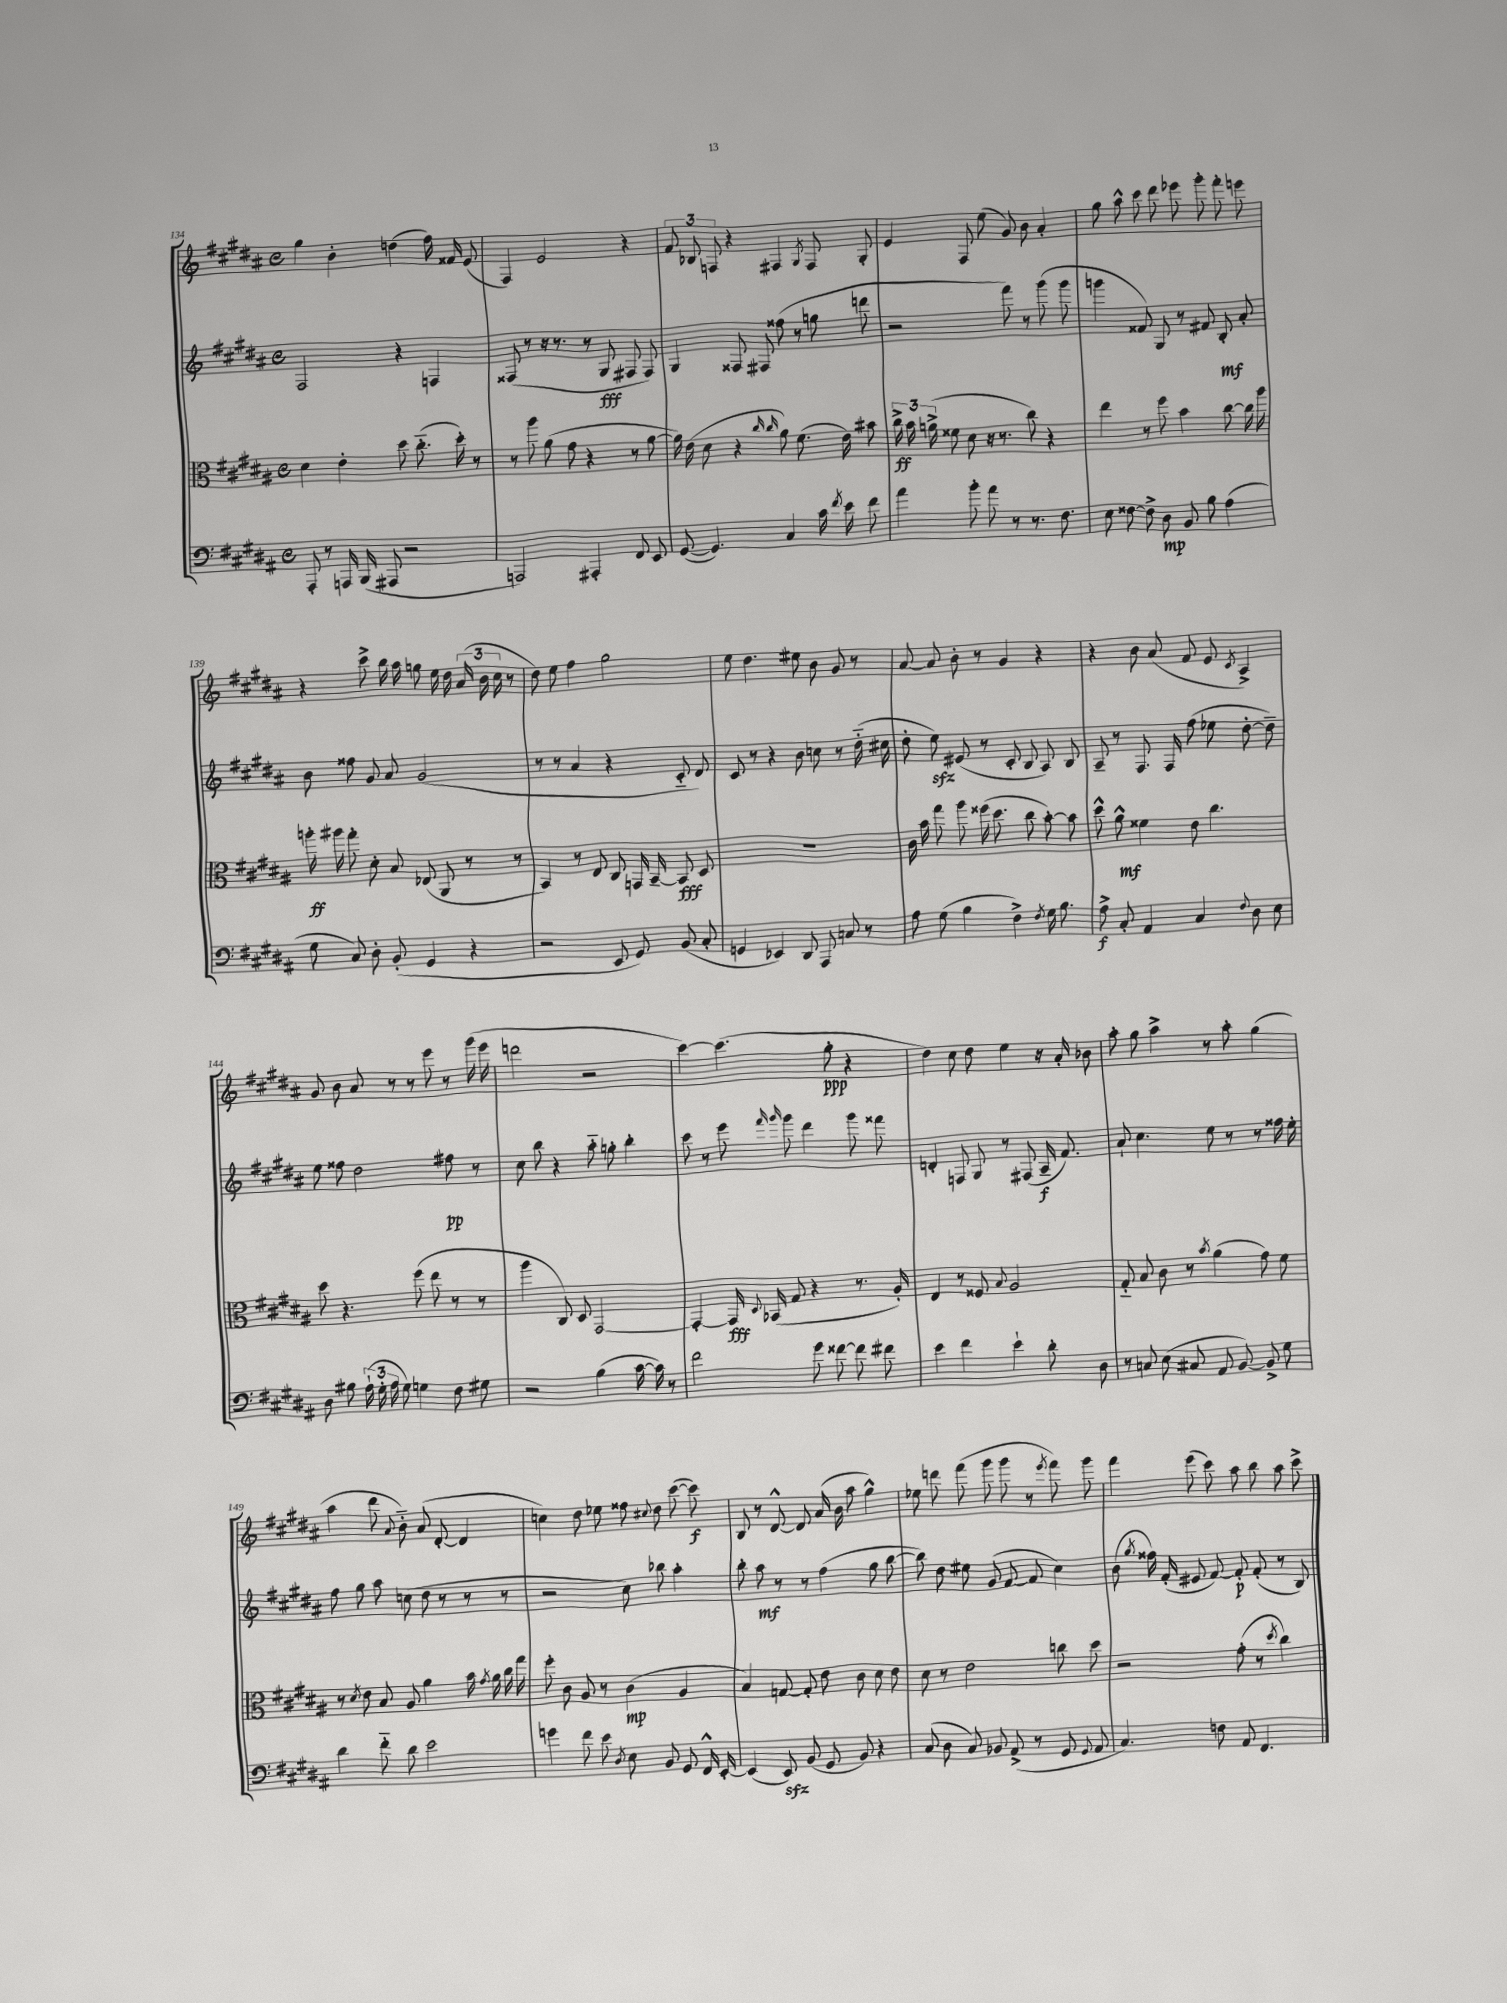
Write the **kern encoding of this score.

**kern	**kern	**kern	**kern
*staff4	*staff3	*staff2	*staff1
*clefF4	*clefC3	*clefG2	*clefG2
*k[f#c#g#d#a#]	*k[f#c#g#d#a#]	*k[f#c#g#d#a#]	*k[f#c#g#d#a#]
*M4/4	*M4/4	*M4/4	*M4/4
*met(c)	*met(c)	*met(c)	*met(c)
8AAA#'	4d#	2F#	4gg#
8r	.	.	.
16AAA	4e'	.	4b'
(16BBB	.	.	.
8AAA#	.	.	.
2r	8dd#	4r	(4dd
.	(8.cc#'~	.	.
.	.	4F	16ff#)
.	16dd#')	.	16f##
.	8r	.	(8e
=	=	=	=
2AAA)	8r	(8F##	4F#)
.	8aa#	8r	.
.	(8a#	16r	2e
.	.	8.r	.
.	8g#	.	.
4AAA#'	4r	8r	.
.	.	8G#	.
8FF#	8r	8F#	4r
8EE	[8a#	8F#)	.
=	=	=	=
([8GG#	16a#])	4G#	12f#
.	(16e	.	.
.	.	.	12B-
4.GG#])	8d#	.	.
.	.	.	12F
.	4r	8F##	4r
.	.	8F#	.
.	16qqcc#	.	.
.	16qqcc#	.	.
4C#	8a#)	(8ff##	4F#
.	(8.f#	8r	.
.	.	.	8qG#
16c#	.	8gg	8F#
8qf#	.	.	.
16e	16e)	.	.
8f#	8b#	8ddd	8G#'
=	=	=	=
4a#	24cc#^	2r	4e
.	24b	.	.
.	(24a^	.	.
.	8f##	.	.
8b'	8d#	.	8F#
8a#	16r	.	(8ee
.	8.r	.	.
8r	.	8fff#)	8g#)
8.r	8cc#)	8r	8b
.	4r	(8ggg#	4a#'
8.F#	.	.	.
.	.	8ggg#	.
=	=	=	=
8E	4ee	4ggg	8gg#
[8F##	.	.	8aa#^^
8F##^]	8r	8f##)	8ccc#
8D#	8ff#	8G#	8ddd#
8BB	4b	8r	8eee-
8B	.	8f#	8ggg#'
(4A#	[8cc#	8B'	8fff#'
.	16cc#]	8a#'	8eee
.	16aa#	.	.
=	=	=	=
8G#	16aa'	8b	4r
.	16aa#	.	.
8C#)	8gg#'	8ff##	.
8D#'	8d#'	8g#	8ccc#^
(8BB'	8B	8a#	16bb
.	.	.	16aa#
4GG#	(8E-	(2g#	8gg
.	8AA#	.	16ee
.	.	.	16dd#
4r	8r	.	(24a#
.	.	.	24b
.	.	.	24cc#
.	8r	.	8r
=	=	=	=
2r	4BB)	8r	8dd#)
.	.	8r	8ee
.	8r	4a#	4ff#
.	8E	.	.
8EE	8C#	4r	2gg#
8GG#)	16GG	.	.
.	[16BB~	.	.
(8BB	8BB]	8c#'~	.
8C#'	8D#	8d#)	.
=	=	=	=
4GG	1r	8c#	8ee
.	.	8r	4.dd#
4EE-)	.	4r	.
8DD#	.	8b	8ee#
8AAA#	.	8cc	8b
8C	.	8r	8g#
8r	.	(16dd#'~	8r
.	.	16cc#	.
=	=	=	=
8A#	16c#	8dd#'	[8a#
.	16b	.	.
(8G#	8gg#	8ee)	8a#]
4B	8aa#	(8e#	8b'
.	(16ff##	8r	8r
.	8.dd#	.	.
4F#^)	.	8c#'	4g#
.	8cc#	8B	.
8qF#	.	.	.
16G#	[8b')	8A#)	4r
8.B	.	.	.
.	8b]	8B	.
=	=	=	=
8A#^	8dd#^^	8A#~	4r
8C#'	8a#^^	8r	.
4AA#	4f##	8.F#	8b
.	.	.	(8a#
.	.	16F#	.
4C#	8e	(8ff#	8f#
.	4.cc#	8ee-	8e
8qqF#	.	.	8qc#
8D#	.	[8dd#'	4A#^)
8E	.	8dd#~])	.
=	=	=	=
8D#	8dd#	8ee	8g#
8B#	4.r	8ff##	8b
(24A#`	.	2dd#	8a#
24G#'	.	.	.
24A#	.	.	.
8G#)	.	.	8r
4G	(8ff#	.	8r
.	8ee	.	8eee
8F#	8r	8ff#	8r
8G#	8r	8r	(16ggg#
.	.	.	16eee
=	=	=	=
2r	4aa#	8cc#	2ddd
.	.	8bb	.
.	8C#)	4r	.
.	8D#	.	.
(4B	[2GG#	8aa#'~	2r
.	.	8gg'	.
[16c#	.	4bb'	.
16c#])	.	.	.
8r	.	.	.
=	=	=	=
2f#	4GG#'_	8ccc#	[4ccc#)
.	.	8r	.
.	16GG#]	8eee	(4.ccc#]
.	8qqD#	.	.
.	(16BB-	.	.
.	.	16qqfff#	.
.	.	16qqggg#	.
.	8G#	8ggg#	.
8g#	4r	4ddd#	.
[8f##	.	.	8gg#'
8f##]	8.r	8ggg#	4r
8f#	.	8fff##	.
.	16A#')	.	.
=	=	=	=
4e	4E	4d'	4dd#)
4f#	8r	8F	8cc#
.	8F##	8G#	8dd#
.	8qqB	.	.
4e`	2A#	8r	4ee
.	.	(8F#	.
8d#'	.	16A#~	16r
.	.	8.f#)	16a#'
8D#	.	.	8b-
=	=	=	=
8r	8G#'~	8a#`	8aa#'
8C	8B	4.cc#	8gg#
(8E	8c#	.	4aa#^
8C#	8r	.	.
.	8qb	.	.
8AA#	(4a#	8ee	8r
[8BB)	.	8r	8aa#'
8BB^]	8g#)	8r	(4gg#
8G#	8f#	16ff##	.
.	.	16ee'	.
=	=	=	=
4d#	8r	8ff#	4aa#
.	8qd#	.	.
.	8e	8gg#	.
8f#'~	8B	8aa#	8ddd#
.	.	.	8qqa#
8d#	8A#	(8cc	8b'~)
2e	4a#	8dd#	(8a#
.	.	8r	[8d#'
.	16b	8r	4d#]
.	8qg#	.	.
.	16a#	.	.
.	16cc#	8r	.
.	16gg#	.	.
=	=	=	=
4g	8ff#'	2r	4cc)
.	8c#	.	.
8f#	8A#	.	8dd#
8e	8r	.	8ee-
8qD#	.	.	.
8E	(4c#	8cc#)	8ff##
.	.	.	8qqcc#
8BB	.	8bb-	8dd#
8GG#	4A#	4aa#'	([8ccc#
16FF#^^	.	.	8ccc#])
[16EE'	.	.	.
=	=	=	=
(4EE]	4B)	8bb'	8B
.	.	8aa#	8r
8EE)	[8G	8r	[8d#^^
(8BB	8G']	8r	8d#]
8GG#	8e	(4ff#	(16a#
.	.	.	16b
8BB)	8c#	.	8aa#
4r	8d#	8gg#	4gg#^^)
.	8e	[8bb	.
=	=	=	=
(8C#	8d#	8bb])	8ee-
8D#	8r	8dd#	8ddd
8C#)	2e	8ee#	(8fff#
8BB-	.	(8g#	8ggg#
(8AA#^	.	[8f#	8ggg#
8r	.	8f#]	8r
.	.	.	8qeee
8GG#	8cc	4cc#)	8fff#)
8qqGG#	.	.	.
8AA#	8dd#	.	8ggg#
=	=	=	=
4.C#)	2r	(8b	4fff#
.	.	8qgg#	.
.	.	16ff##)	.
.	.	(16f#'	.
.	.	8e#	(8eee
8F	.	[8f#)	8ccc#)
8AA#	(8g#'	8f#']	8aa#
4.FF#	8r	(8f#'	8bb
.	8qdd#	.	.
.	4cc#)	8r	8aa#
.	.	8B)	8ccc#^
==	==	==	==
*-	*-	*-	*-
